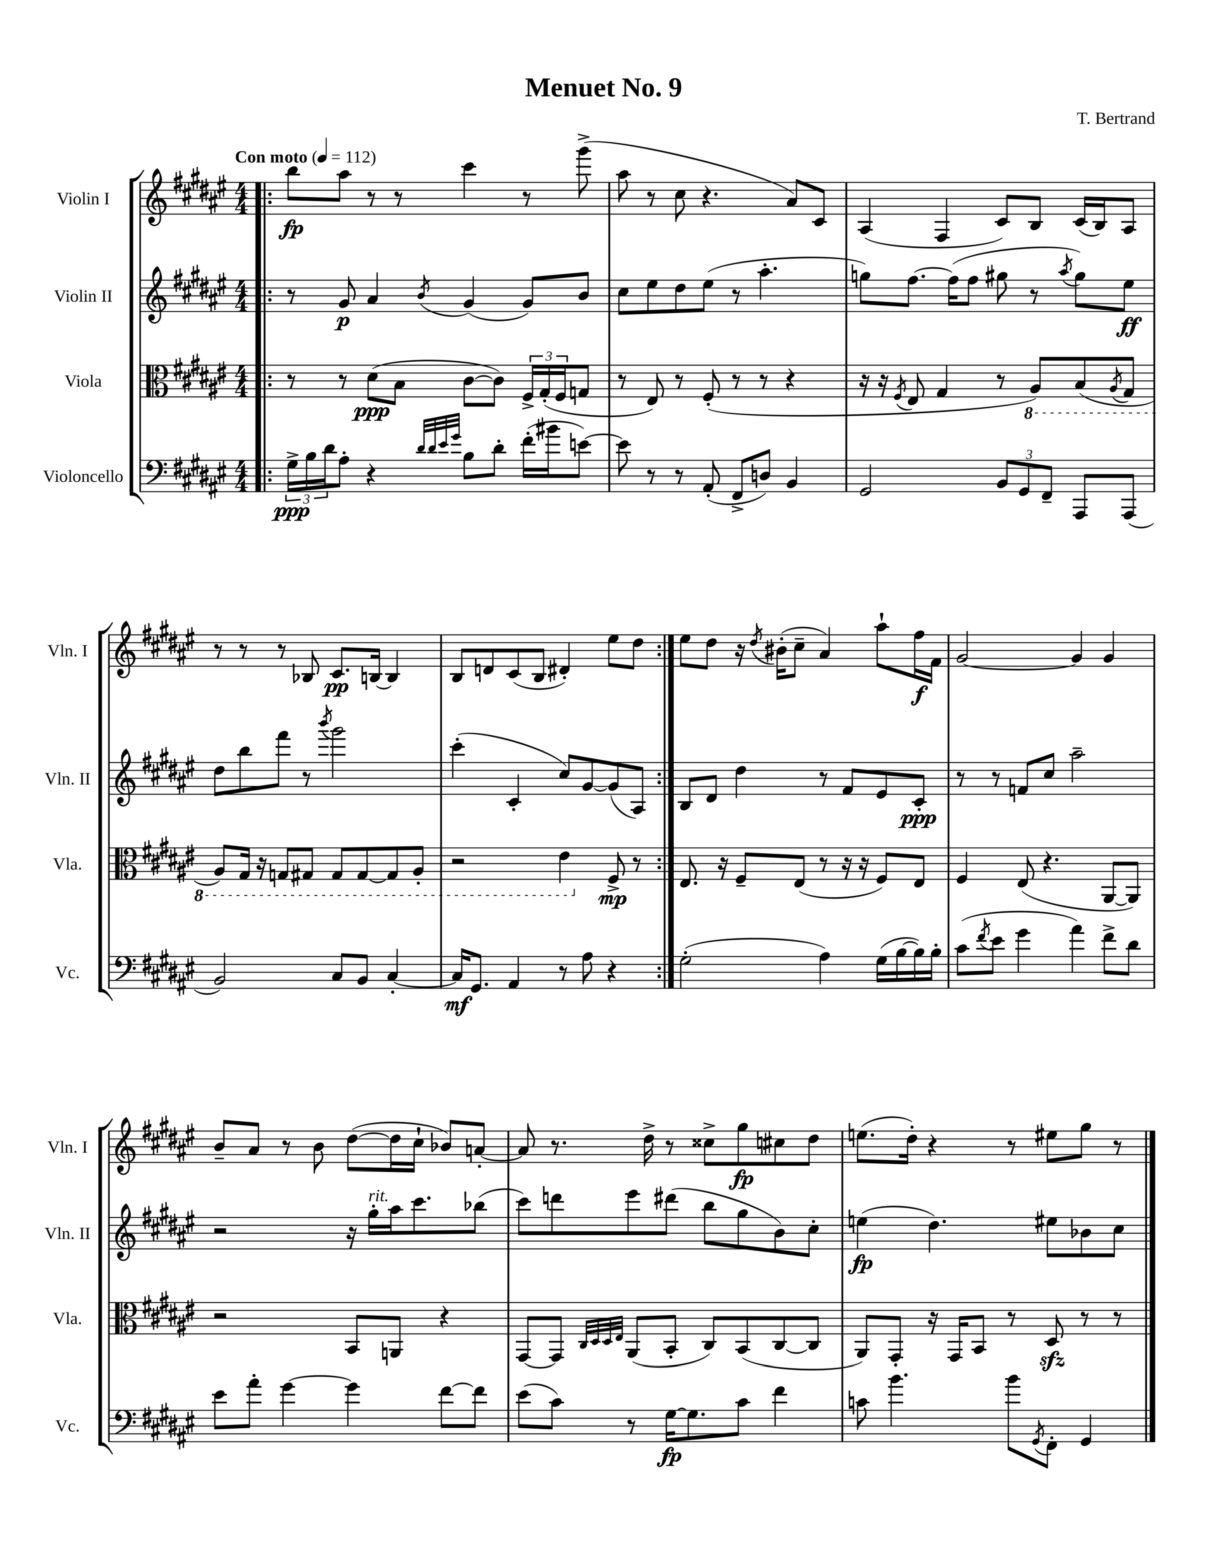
\header { title = "Menuet No. 9" composer = "T. Bertrand" }
<<
\new StaffGroup <<
\new Staff = "s0" \with { instrumentName = "Violin I" shortInstrumentName = "Vln. I" } {
    \clef treble \key fis \major \numericTimeSignature \time 4/4 \tempo "Con moto" 4 = 112
    \repeat volta 2 { \bar ".|:" b''8\fp ais''8 r8 r8 cis'''4 r8 gis'''8->( |
    ais''8 r8 cis''8 r4. ais'8) cis'8 |
    ais4( fis4 cis'8) b8 cis'16( b16) ais8 |
    r8 r8 r8 bes8 cis'8.\pp b16~ b4 |
    b8 d'8 cis'8( b8 dis'4-.) eis''8 dis''8 | }
    eis''8 dis''8 r16 \acciaccatura { dis''8 } bis'16-.( cis''8-- ais'4) ais''8-! fis''16\f fis'16 |
    gis'2~ gis'4 gis'4 |
    b'8-- ais'8 r8 b'8 dis''8~( dis''16 cis''16-! bes'8) a'8~-. |
    a'8 r8. dis''16-> r8 cisis''8-> gis''8\fp cis''8 dis''8 |
    e''8.( dis''16-.) r4 r8 eis''8 gis''8 r8 \bar "|." |
}
\new Staff = "s1" \with { instrumentName = "Violin II" shortInstrumentName = "Vln. II" } {
    \clef treble \key fis \major \numericTimeSignature \time 4/4
    \repeat volta 2 { \bar ".|:" r8 gis'8\p ais'4 \acciaccatura { b'8 } gis'4( gis'8) b'8 |
    cis''8 eis''8 dis''8 eis''8( r8 ais''4.-. |
    g''8) fis''8.~ fis''16( fis''8 gis''8 r8 \acciaccatura { ais''8 } gis''8) eis''8\ff |
    dis''8 b''8 fis'''8 r8 \acciaccatura { b'''8 } gis'''2 |
    cis'''4-.( cis'4-. cis''8) gis'8~ gis'8( ais8) | }
    b8 dis'8 dis''4 r8 fis'8 eis'8 cis'8-.\ppp |
    r8 r8 f'8 cis''8 ais''2-- |
    r2 r16 gis''16-.^\markup { \italic "rit." } ais''16 cis'''8. bes''8( |
    cis'''8) d'''8 eis'''8 dis'''8( b''8 gis''8 b'8) cis''8-. |
    e''4\fp( dis''4.) eis''8 bes'8 cis''8 \bar "|." |
}
\new Staff = "s2" \with { instrumentName = "Viola" shortInstrumentName = "Vla." } {
    \clef alto \key fis \major \numericTimeSignature \time 4/4
    \repeat volta 2 { \bar ".|:" r8 r8 dis'8\ppp( b8 cis'8~ cis'8) \tuplet 3/2 { fis16-> gis16-.( fis16 } g8 |
    r8 eis8) r8 fis8-.( r8 r8 r4 |
    r16 r16 \acciaccatura { fis8 } eis8 gis4 r8 \ottava #-1 ais,8) b,8( \acciaccatura { ais,8 } gis,8 |
    ais,8) gis,16 r16 g,8 gis,8 gis,8 gis,8~ gis,8 ais,8-. |
    r2 eis4 \ottava #0 fis8->\mp r8 | }
    eis8. r16 fis8-- eis8( r8 r16 r16 fis8) eis8 |
    fis4 eis8( r4. ais,8~ ais,8) |
    r2 b,8 a,8 r4 |
    gis,8~ gis,8 \grace { cis32 dis32 dis32 eis32 } ais,8( b,8-. cis8) b,8( cis8~ cis8 |
    ais,8) gis,8-. r16 gis,16 b,8 r8 dis8\sfz r8 r8 \bar "|." |
}
\new Staff = "s3" \with { instrumentName = "Violoncello" shortInstrumentName = "Vc." } {
    \clef bass \key fis \major \numericTimeSignature \time 4/4
    \repeat volta 2 { \bar ".|:" \tuplet 3/2 { gis16->\ppp b16 dis'16 } ais8-. r4 \grace { dis'32 dis'32 eis'32 gis'32 } b8 dis'8-. fis'16-.( bis'16 e'8~) |
    e'8 r8 r8 ais,8-.( fis,8-> d8) b,4 |
    gis,2 \tuplet 3/2 { b,8 gis,8 fis,8-- } ais,,8 ais,,8( |
    b,2) cis8 b,8 cis4~-. |
    cis16\mf gis,8. ais,4 r8 ais8 r4 | }
    gis2-.( ais4) gis16( b16~ b16) b16-. |
    cis'8( \acciaccatura { fis'8 } eis'8 gis'4 ais'4) fis'8-> dis'8 |
    eis'8 ais'8-. gis'4~ gis'4 fis'8~ fis'8 |
    eis'8( cis'8) r8 gis16~\fp gis8. cis'8 fis'4 |
    c'8 b'4. b'8 \acciaccatura { gis,8 } fis,8-. gis,4 \bar "|." |
}
>>
>>
\layout { \context { \Score \remove "Bar_number_engraver" } }
